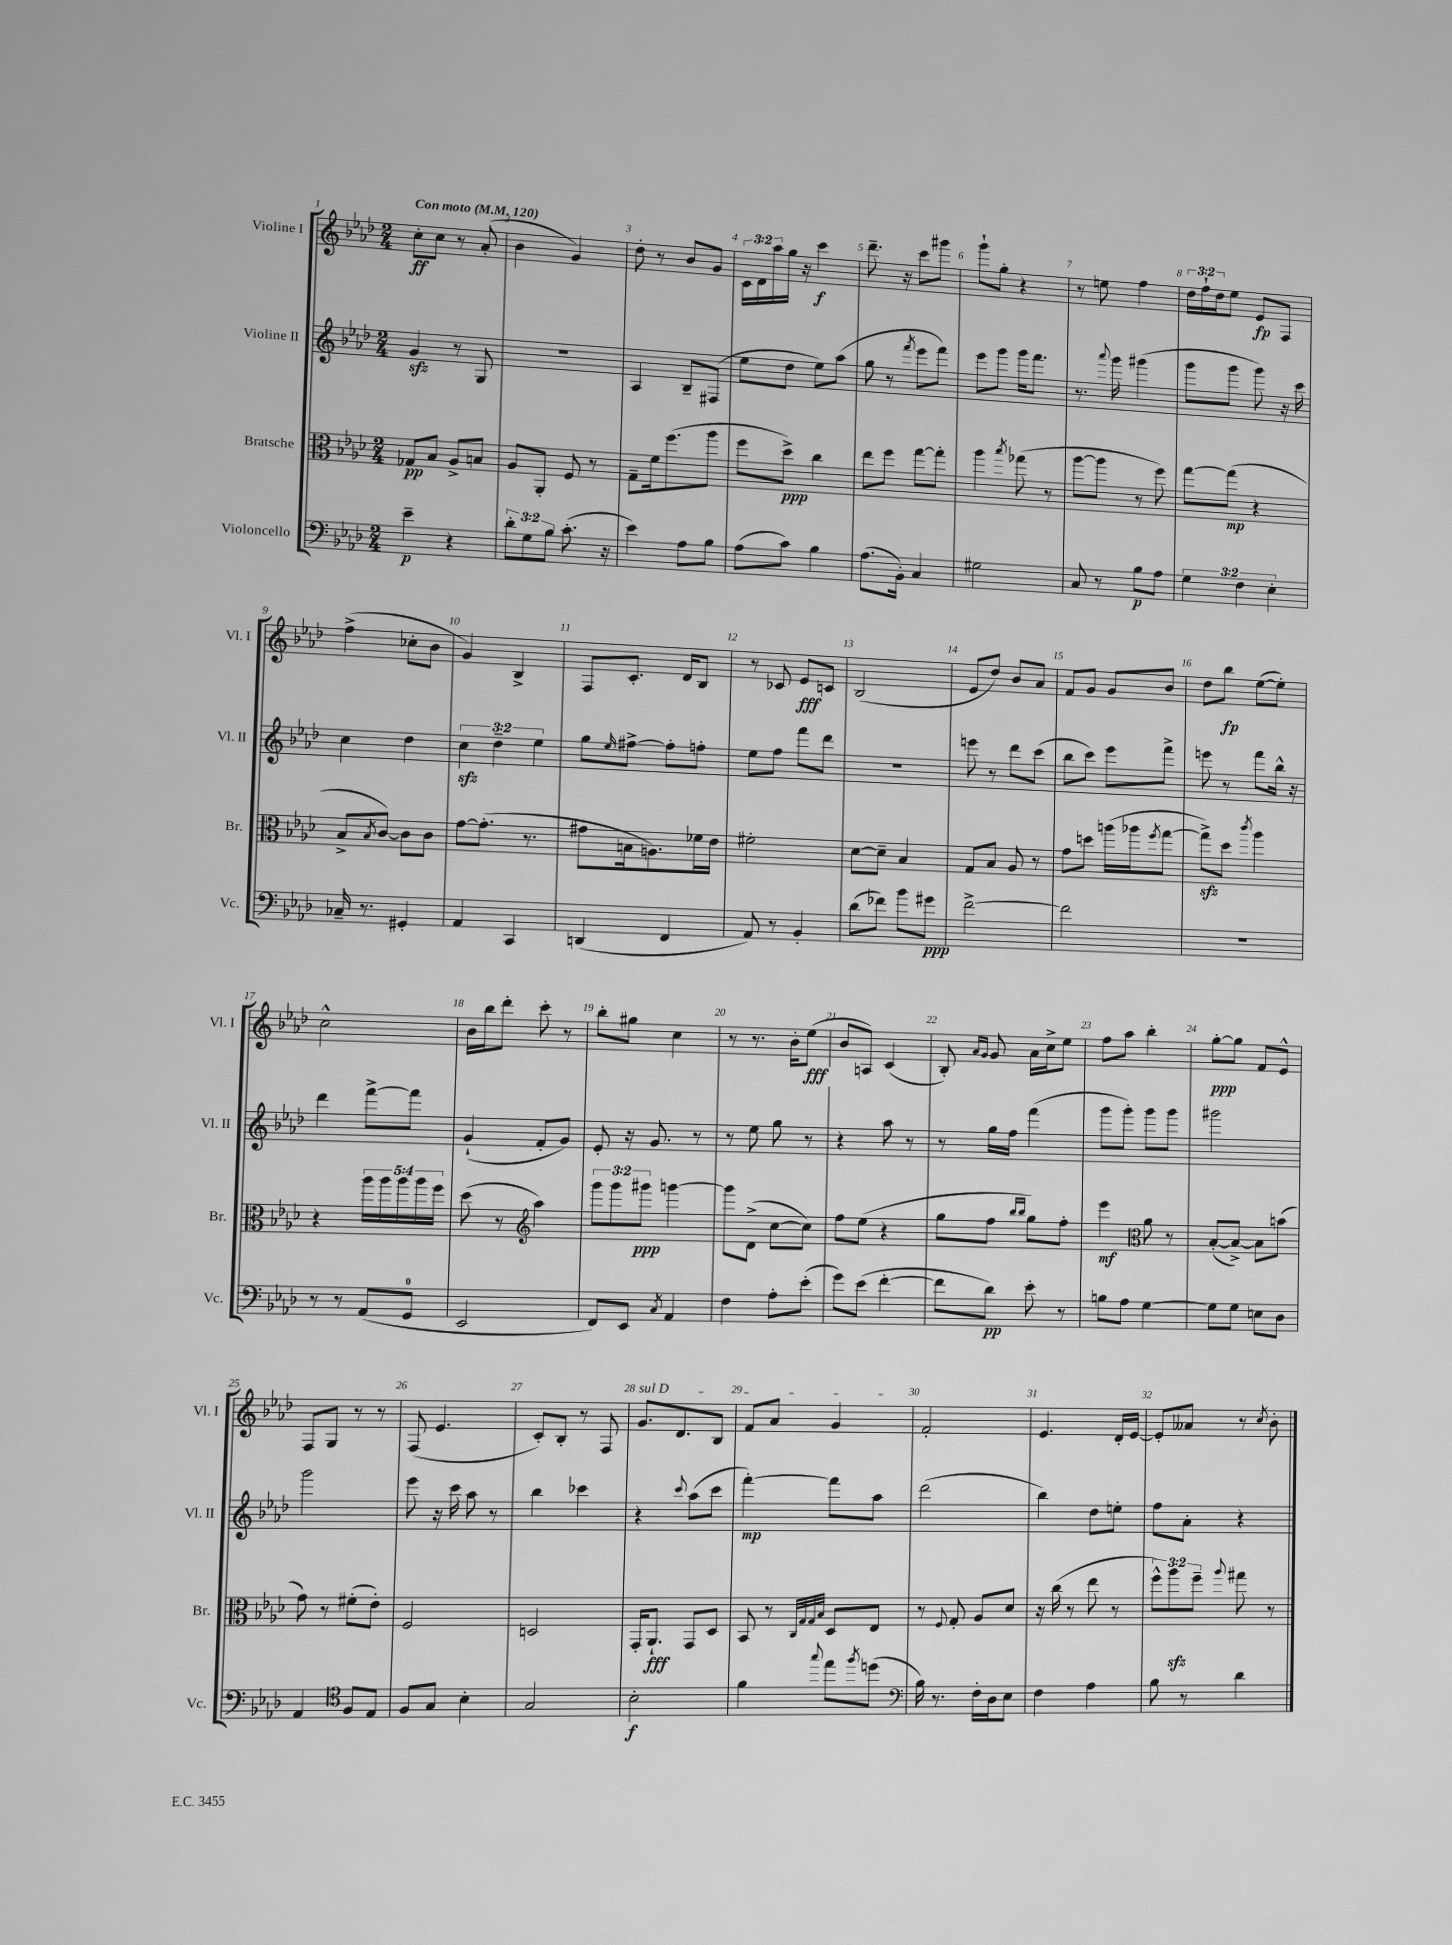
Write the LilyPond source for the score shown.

<<
\new StaffGroup <<
\new Staff = "s0" \with { instrumentName = "Violine I" shortInstrumentName = "Vl. I" } {
    \clef treble \key aes \major \numericTimeSignature \time 2/4 \override Staff.TupletNumber.text = #tuplet-number::calc-fraction-text \tempo "Con moto" 4 = 120
    c''8-.\ff c''8 r8 aes'8-.( |
    bes'4 g'4) |
    des''8-. r8 bes'8 g'8 |
    \tuplet 3/2 { c'16 des'16 aes''16 } g''16 r16 c'''4\f |
    des'''8.-- r16 c'''8 gis'''8 |
    g'''8-! g''8-. r4 |
    r8 e''8 f''4 |
    \tuplet 3/2 { des''16 f''16-! des''16 } ees''8 ees'8\fp f8 |
    f''4->( ces''8-. bes'8 |
    g'4) bes4-> |
    f8 c'8.-. des'16 bes8 |
    r8 ces'8 ees'8\fff c'8 |
    bes2( |
    ees'8 des''8) bes'8 aes'8 |
    f'8 g'8 g'8 bes'8 |
    des''8 bes''8\fp ees''8~( ees''8-.) |
    c''2-^ |
    bes'16 bes''16 des'''8-. c'''8-. r8 |
    bes''8-. gis''8 c''4 |
    r8 r8. bes'16-. ees''8\fff( |
    bes'8 a8) c'4( |
    bes8-.) \grace { aes'16 g'16 } g'8 aes'16 c''16-> ees''8 |
    f''8 aes''8 bes''4-. |
    g''8~-.\ppp g''8 f'8 ees'8-^ |
    f8 g8 r8 r8 |
    f8( ees'4. |
    c'8-.) bes8-. r8 f8 |
    \once \override TextSpanner.bound-details.left.text = \markup { \italic "sul D" } g'8.\startTextSpan des'8. bes8 |
    f'8 aes'8 g'4\stopTextSpan |
    f'2-. |
    ees'4. des'16-. ees'16~ |
    ees'8-. aeses'8 r8 \acciaccatura { c''8 } bes'8-. \bar "|." |
}
\new Staff = "s1" \with { instrumentName = "Violine II" shortInstrumentName = "Vl. II" } {
    \clef treble \key aes \major \numericTimeSignature \time 2/4 \override Staff.TupletNumber.text = #tuplet-number::calc-fraction-text
    g'4\sfz r8 g8 |
    R2 |
    aes4 bes8-- fis8( |
    ees''8 des''8 ees''8) aes''8( |
    g''8 r8 \acciaccatura { f'''8 } ees'''8 f'''8) |
    ees'''8 g'''8 g'''16 f'''8. |
    r8. \appoggiatura { aes'''8 } g'''16 gis'''4( |
    g'''8 g'''8 g'''8) r16 c'''16 |
    c''4 des''4 |
    \tuplet 3/2 { c''4\sfz des''4-- ees''4 } |
    g''8 \grace { ees''16 } fis''8~-> fis''8-. f''8-. |
    ees''8 f''8 f'''8 des'''8 |
    r2 |
    e'''8 r8 des'''8 c'''8( |
    bes''8 c'''8) ees'''8 f'''8-> |
    e'''8 r8 f'''8 bes''16-^ r16 |
    des'''4 f'''8~-> f'''8 |
    g'4-!( f'8-. g'8) |
    ees'8-. r16 g'8. r8 |
    r8 ees''8 g''8 r8 |
    r4 aes''8 r8 |
    r8 g''16 f''16 f'''4( |
    g'''8 g'''8-.) g'''8 g'''8 |
    gis'''2 |
    g'''2 |
    ees'''8 r16 c'''16 aes''8 r8 |
    bes''4 ces'''4 |
    r4 \appoggiatura { c'''8 } aes''8( c'''8 |
    f'''4~-.\mp) f'''8 aes''8 |
    des'''2( |
    bes''4) des''8 e''8-. |
    f''8 aes'8-. r4 \bar "|." |
}
\new Staff = "s2" \with { instrumentName = "Bratsche" shortInstrumentName = "Br." } {
    \clef alto \key aes \major \numericTimeSignature \time 2/4 \override Staff.TupletNumber.text = #tuplet-number::calc-fraction-text
    ges8\pp bes8 aes8-> b8 |
    aes8 aes,8-. f8 r8 |
    g8-- f'16 f''8.( aes''8 |
    f''8 des''8->\ppp) c''4 |
    ees''8 f''8 g''8~ g''8-. |
    aes''4 \acciaccatura { bes''8 } ges''8( r8 |
    aes''8~ aes''8 r8 f''8) |
    g''8~ g''8\mp( r4 |
    bes8-> \acciaccatura { bes8 } c'8~) c'8 c'8 |
    g'8~ g'8.-.( r8. |
    gis'8 b16 a8.) fes'16 ees'16 |
    fis'2-. |
    des'8~ des'8-- bes4 |
    g8 bes8 aes8 r8 |
    g'8 d''8 a''16( aes''16 \acciaccatura { f''8 } g''8~ |
    g''8->\sfz) des''8 \acciaccatura { c'''8 } aes''4 |
    r4 \tuplet 5/4 { aes''16 aes''16 aes''16 aes''16 f''16 } |
    des''8( r8 \clef treble aes''4) |
    \tuplet 3/2 { g'''8 g'''8 gis'''8\ppp } g'''4~ |
    g'''8 des'8->( c''8~ c''8) |
    f''8 ees''8( r4 |
    g''8 f''8 \grace { bes''16 bes''16 } g''8) f''8-. |
    ees'''4\mf \clef alto aes'8 r8 |
    bes8~-.( bes8~->) bes8 b'8( |
    g'8) r8 fis'8-.( ees'8-.) |
    f2 |
    d2 |
    g,16-. aes,8.-!\fff g,8 des8 |
    bes,8 r8 \grace { c32 g32 g32 bes32 } des8 ees8 |
    r8 \appoggiatura { f8 } g8-. aes8 des'8 |
    r16 c''16( r8 ees''8 r8 |
    \tuplet 3/2 { f''8-^) aes''8\sfz f''8-- } \appoggiatura { aes''8 } gis''8 r8 \bar "|." |
}
\new Staff = "s3" \with { instrumentName = "Violoncello" shortInstrumentName = "Vc." } {
    \clef bass \key aes \major \numericTimeSignature \time 2/4 \override Staff.TupletNumber.text = #tuplet-number::calc-fraction-text
    ees'4--\p r4 |
    \tuplet 3/2 { des'8-. g8 bes8 } c'8.-.( r16 |
    ees'4) aes8 bes8 |
    aes8( c'8) bes4 |
    aes8.( bes,16-.) c4 |
    gis2 |
    c8 r8 bes8\p aes8 |
    \tuplet 3/2 { g4 f4 ees4-. } |
    ces16-- r8. gis,4-. |
    aes,4 c,4 |
    d,4( f,4 |
    aes,8) r8 bes,4-. |
    des'8( fes'8) bes'8 gis'8\ppp |
    f'2~-> |
    f'2 |
    R2 |
    r8 r8 aes,8( g,8-0 |
    ees,2 |
    f,8) ees,8 \acciaccatura { c8 } aes,4 |
    f4 aes8-. ees'8-.( |
    g'8) ees'8( f'4~-. |
    f'8 des'8\pp) ees'8-. r8 |
    b8 aes8 g4~ |
    g8 g8 e8 des8 |
    aes,4 \clef tenor f8 ees8 |
    f8 g8 bes4-. |
    g2 |
    bes2-.\f |
    f'4 \appoggiatura { g''8 } ees''8 \acciaccatura { f''8 } d''8( |
    \clef bass bes16) r8. f16-. des16 ees8 |
    f4 aes4 |
    bes8 r8 des'4 \bar "|." |
}
>>
>>
\layout { \context { \Score \override BarNumber.break-visibility = ##(#f #t #t) barNumberVisibility = #all-bar-numbers-visible } }
